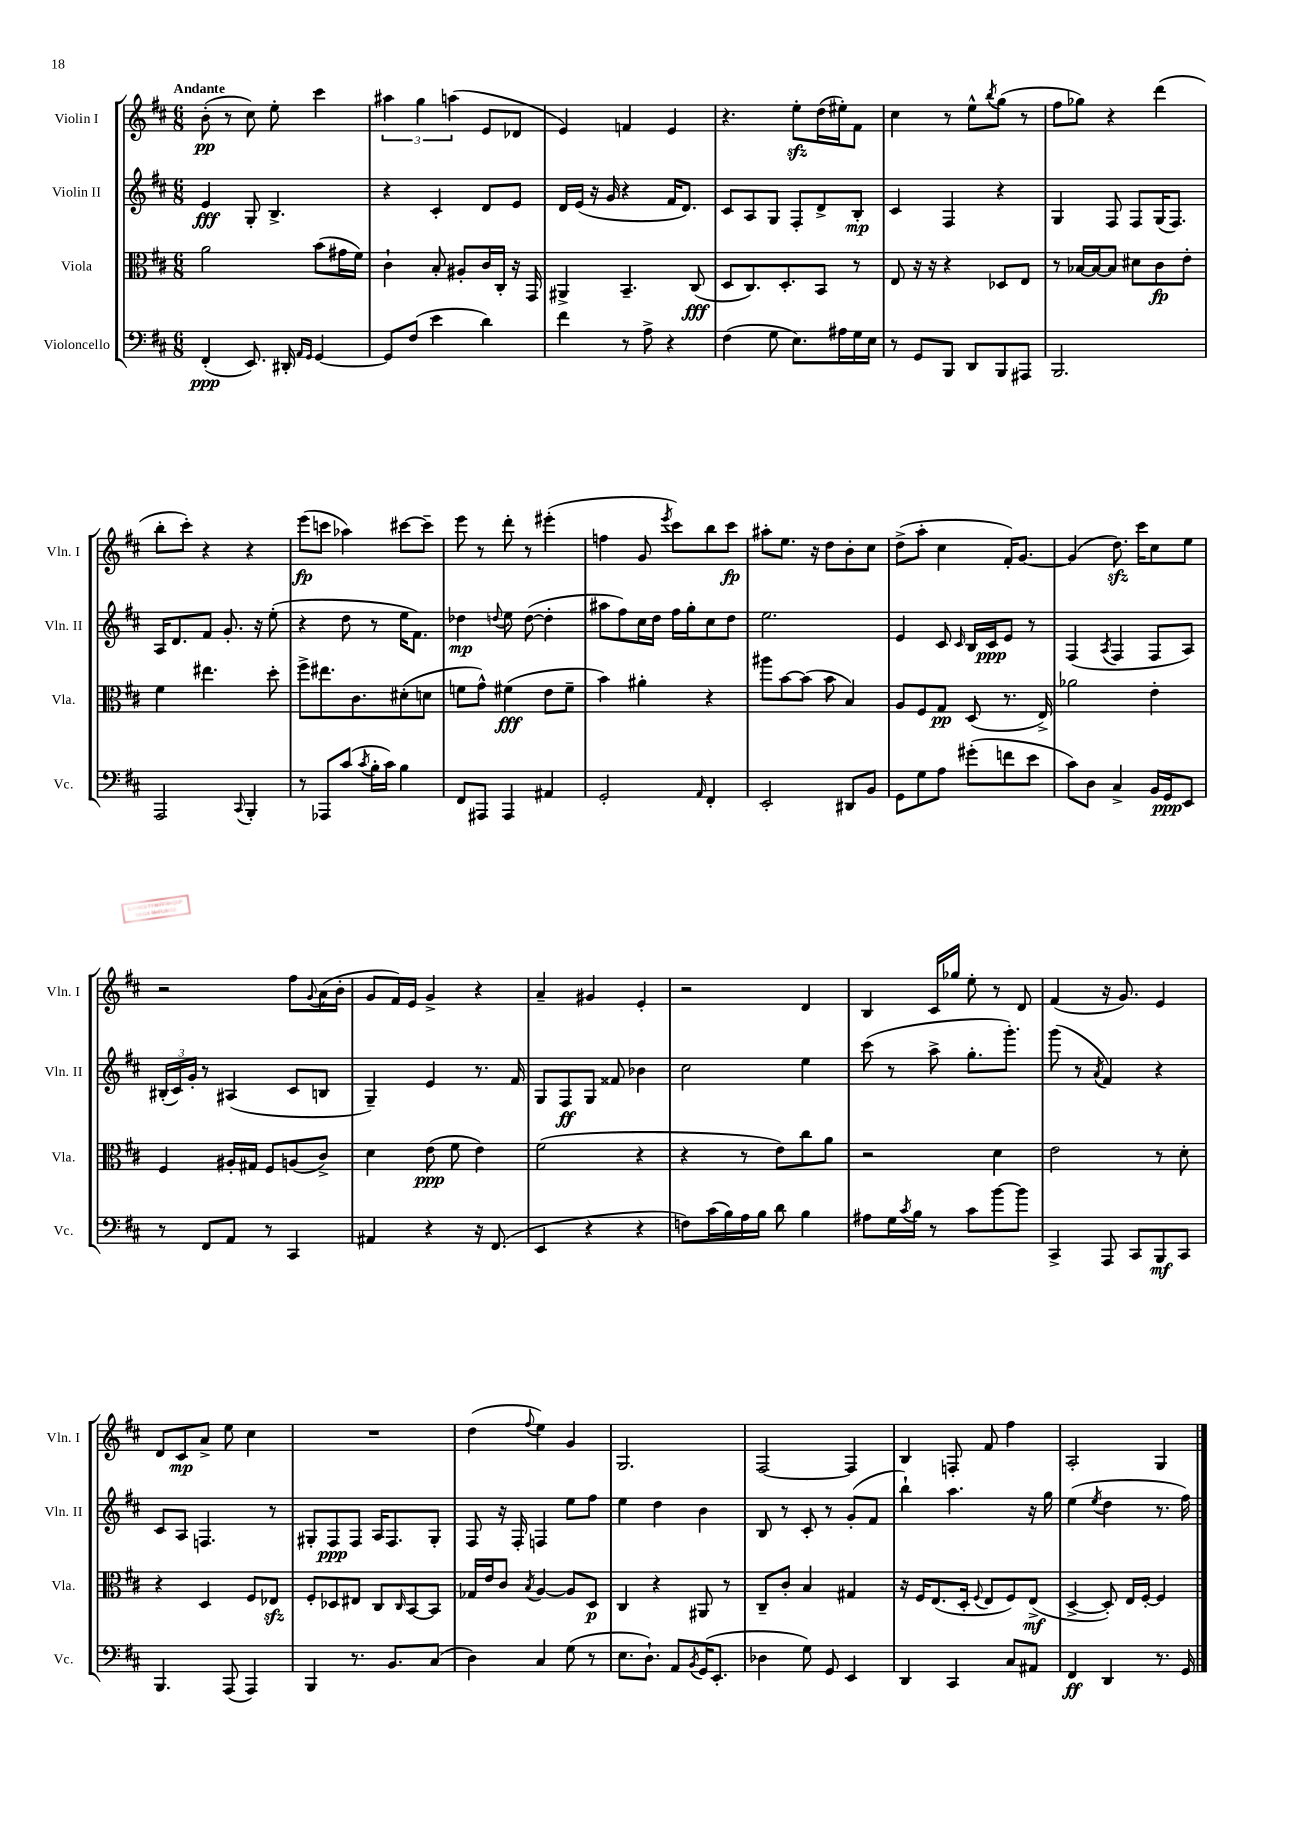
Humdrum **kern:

**kern	**dynam	**kern	**dynam	**kern	**dynam	**kern	**dynam
*part4	*part4	*part3	*part3	*part2	*part2	*part1	*part1
*staff4	*staff4	*staff3	*staff3	*staff2	*staff2	*staff1	*staff1
*I"Violoncello	*	*I"Viola	*	*I"Violin II	*	*I"Violin I	*
*I'Vc.	*	*I'Vla.	*	*I'Vln. II	*	*I'Vln. I	*
*clefF4	*	*clefC3	*	*clefG2	*	*clefG2	*
*k[f#c#]	*	*k[f#c#]	*	*k[f#c#]	*	*k[f#c#]	*
*M6/8	*	*M6/8	*	*M6/8	*	*M6/8	*
=1	=1	=1	=1	=1	=1	=1	=1
!	!	!	!	!	!	!LO:TX:a:B:t=Andante	!
(4FF#'/	ppp	2a\	.	4e/	fff	(8b'\	pp
.	.	.	.	.	.	8r	.
8.EE/)	.	.	.	8G'/	.	8cc#\)	.
.	.	.	.	4.B^/	.	8ee'\	.
16DD#X'/	.	.	.	.	.	.	.
16qqAA/LL	.	.	.	.	.	.	.
16qqGG/JJ	.	.	.	.	.	.	.
[4GG/	.	(8b\L	.	.	.	4ccc#\	.
.	.	16g#X\L	.	.	.	.	.
.	.	16f#\JJ)	.	.	.	.	.
=2	=2	=2	=2	=2	=2	=2	=2
8GG/L]	.	4c#`\	.	4r	.	6aa#X\	.
(8F#/J	.	.	.	.	.	.	.
.	.	.	.	.	.	6gg\	.
4e\	.	8B'/	.	4c#'/	.	.	.
.	.	.	.	.	.	(6aan\	.
.	.	8A#X'/L	.	.	.	.	.
4d\)	.	16c#/L	.	8d/L	.	8e/L	.
.	.	16C#'/JJ	.	.	.	.	.
.	.	16r	.	8e/J	.	8d-X/J	.
.	.	16GG/	.	.	.	.	.
=3	=3	=3	=3	=3	=3	=3	=3
4f#\	.	4AA#X^/	.	16d/LL	.	4e/)	.
.	.	.	.	(16e/JJ	.	.	.
.	.	.	.	16r	.	.	.
.	.	.	.	16g/	.	.	.
8r	.	4.BB~/	.	4r	.	4fn/	.
8A^\	.	.	.	.	.	.	.
4r	.	.	.	16f#/KL	.	4e/	.
.	.	.	.	8.d/J)	.	.	.
.	.	(8C#/	fff	.	.	.	.
=4	=4	=4	=4	=4	=4	=4	=4
(4F#\	.	8D/L	.	8c#/L	.	4.r	.
.	.	8.C#/)	.	8A/	.	.	.
8G\	.	.	.	8G/J	.	.	.
.	.	8.D'/	.	.	.	.	.
8.E\L)	.	.	.	8F#'/L	.	8eezz'\L	.
.	.	8BB/J	.	8d^/	.	(16dd\L	.
16A#X\L	.	.	.	.	.	16ee#X'\J)	.
16G\	.	8r	.	8B'/J	mp	8f#\J	.
16E\JJ	.	.	.	.	.	.	.
=5	=5	=5	=5	=5	=5	=5	=5
8r	.	8E/	.	4c#/	.	4cc#\	.
8GG/L	.	16r	.	.	.	.	.
.	.	16r	.	.	.	.	.
8BBB/J	.	4r	.	4F#/	.	8r	.
8DD/L	.	.	.	.	.	8ee^^\L	.
.	.	.	.	.	.	8qbb/	.
8BBB/	.	8D-X/L	.	4r	.	(8gg\J	.
8AAA#X/J	.	8E/J	.	.	.	8r	.
=6	=6	=6	=6	=6	=6	=6	=6
2.BBB/	.	8r	.	4G/	.	8ff#\L	.
.	.	[16B-X/LL	.	.	.	8gg-X\J)	.
.	.	16B-/J_	.	.	.	.	.
.	.	8B-/J]	.	8F#/	.	4r	.
.	.	8d#X\L	.	8F#/L	.	.	.
.	.	8c#\	fp	(16G/K	.	(4ddd\	.
.	.	.	.	8.F#/J)	.	.	.
.	.	8e'\J	.	.	.	.	.
!!LO:LB:g=z
=7	=7	=7	=7	=7	=7	=7	=7
2AAA/	.	4f#\	.	16A/KL	.	8bb'\L	.
.	.	.	.	8.d/	.	.	.
.	.	.	.	.	.	8ccc#'\J)	.
.	.	4.ee#X\	.	8f#/J	.	4r	.
.	.	.	.	8.g'/	.	.	.
8qqCC#/	.	.	.	.	.	.	.
4BBB'/	.	.	.	.	.	4r	.
.	.	.	.	16r	.	.	.
.	.	8dd'\	.	(8ee'\	.	.	.
=8	=8	=8	=8	=8	=8	=8	=8
8r	.	8ff#^\L	.	4r	.	(8eee\L	fp
8AAA-X/L	.	8.ee#X\	.	.	.	8cccn\J	.
(8c#/J	.	.	.	8dd\	.	4aa-X\)	.
.	.	8.c#\	.	.	.	.	.
8qc#/	.	.	.	.	.	.	.
16B'\LL	.	.	.	8r	.	.	.
16c#\JJ)	.	.	.	.	.	.	.
4B\	.	(8d#X'\	.	16ee\KL	.	[8ccc#X\L	.
.	.	.	.	8.f#\J)	.	.	.
.	.	8dn\J	.	.	.	8ccc#~\J]	.
=9	=9	=9	=9	=9	=9	=9	=9
8FF#/L	.	8fn\L	.	4dd-X\	mp	8eee\	.
8AAA#X/J	.	8g^^\J)	.	.	.	8r	.
.	.	.	.	8qqddn/	.	.	.
4AAA#/	.	(4f#X\	fff	8ee\	.	8ddd'\	.
.	.	.	.	([8dd\	.	8r	.
4AA#X/	.	8e\L	.	4dd'\]	.	(4eee#X'\	.
.	.	8f#~\J	.	.	.	.	.
=10	=10	=10	=10	=10	=10	=10	=10
2GG'/	.	4b\)	.	8aa#X\L	.	4ffn\	.
.	.	.	.	8ff#\)	.	.	.
.	.	4a#X'\	.	16cc#\L	.	8g/	.
.	.	.	.	16dd\JJ	.	.	.
.	.	.	.	.	.	8qeee/	.
.	.	.	.	16ff#\LL	.	8ccc#\L)	.
.	.	.	.	16gg'\J	.	.	.
16qqAA/	.	.	.	.	.	.	.
4FF#'/	.	4r	.	8cc#\	.	8bb\	.
.	.	.	.	8dd\J	.	8ccc#\J	fp
=11	=11	=11	=11	=11	=11	=11	=11
2EE'/	.	8aa#X\L	.	2.ee\	.	8aa#X'\L	.
.	.	[8b\	.	.	.	8.ee\J	.
.	.	(8b\J]	.	.	.	.	.
.	.	.	.	.	.	16r	.
.	.	8b\	.	.	.	8dd\L	.
8DD#X/L	.	4B/)	.	.	.	8b'\	.
8BB/J	.	.	.	.	.	8cc#\J	.
=12	=12	=12	=12	=12	=12	=12	=12
8GG\L	.	8A/L	.	4e/	.	(8dd^\L	.
8G\	.	8F#/	.	.	.	8aa'\J	.
8A\J	.	8G/J	pp	8c#/	.	4cc#\	.
.	.	.	.	16qqc#/	.	.	.
(8g#X'\L	.	(8D/	.	16B/LL	.	.	.
.	.	.	.	16c#/J	ppp	.	.
8fn\	.	8.r	.	8e/J	.	16f#'/KL)	.
.	.	.	.	.	.	[8.g/J	.
8e\J	.	.	.	8r	.	.	.
.	.	16E^/)	.	.	.	.	.
=13	=13	=13	=13	=13	=13	=13	=13
8c#\L)	.	2a-X\	.	(4F#/	.	(4g/]	.
8D\J	.	.	.	.	.	.	.
.	.	.	.	8qA/	.	.	.
4C#^/	.	.	.	4F#/	.	8.ddzz\)	.
.	.	.	.	.	.	16ccc#\KL	.
16BB/LL	.	4e'\	.	8F#/L	.	8cc#\	.
16GG/J	ppp	.	.	.	.	.	.
8EE/J	.	.	.	8A/J)	.	8ee\J	.
!!LO:LB:g=z
=14	=14	=14	=14	=14	=14	=14	=14
8r	.	4F#/	.	(24B#X'/LL	.	2r	.
.	.	.	.	24c#/)	.	.	.
.	.	.	.	24g'/JJ	.	.	.
8FF#/L	.	.	.	8r	.	.	.
8AA/J	.	16A#X'/LL	.	(4A#X/	.	.	.
.	.	16G#X/JJ	.	.	.	.	.
8r	.	8F#/L	.	.	.	.	.
4CC#/	.	(8An/	.	8c#/L	.	8ff#\L	.
.	.	.	.	.	.	8qqg/	.
.	.	8c#^/J)	.	8Bn/J	.	(16a\L	.
.	.	.	.	.	.	16b'\JJ	.
=15	=15	=15	=15	=15	=15	=15	=15
4AA#X/	.	4d\	.	4G~/)	.	8g/L	.
.	.	.	.	.	.	16f#/L)	.
.	.	.	.	.	.	16e/JJ	.
4r	.	(8e\	ppp	4e/	.	4g^/	.
.	.	8f#\	.	.	.	.	.
16r	.	4e\)	.	8.r	.	4r	.
(8.FF#/	.	.	.	.	.	.	.
.	.	.	.	16f#/	.	.	.
=16	=16	=16	=16	=16	=16	=16	=16
4EE/	.	(2f#\	.	8G/L	.	4a~/	.
.	.	.	.	8F#/	ff	.	.
4r	.	.	.	8G/J	.	4g#X/	.
.	.	.	.	8f##X/	.	.	.
4r	.	4r	.	4b-X\	.	4e'/	.
=17	=17	=17	=17	=17	=17	=17	=17
8Fn\L)	.	4r	.	2cc#\	.	2r	.
(16c#\L	.	.	.	.	.	.	.
16B\)	.	.	.	.	.	.	.
16A\	.	8r	.	.	.	.	.
16B\JJ	.	.	.	.	.	.	.
8d\	.	8e\L)	.	.	.	.	.
4B\	.	8cc#\	.	4ee\	.	4d/	.
.	.	8a\J	.	.	.	.	.
=18	=18	=18	=18	=18	=18	=18	=18
8A#X\L	.	2r	.	(8ccc#\	.	4B/	.
16G\L	.	.	.	8r	.	.	.
8qc#/	.	.	.	.	.	.	.
16B\JJ	.	.	.	.	.	.	.
8r	.	.	.	8aa^\	.	16c#/LL	.
.	.	.	.	.	.	16gg-X/JJ	.
8c#\L	.	.	.	8.gg'\L	.	8ee'\	.
[8b\	.	4d\	.	.	.	8r	.
.	.	.	.	8.ggg'\J)	.	.	.
8b\J]	.	.	.	.	.	8d/	.
=19	=19	=19	=19	=19	=19	=19	=19
4CC#^/	.	2e\	.	(8ggg\	.	(4f#/	.
.	.	.	.	8r	.	.	.
.	.	.	.	8qa/	.	.	.
8AAA/	.	.	.	4f#/)	.	16r	.
.	.	.	.	.	.	8.g/)	.
8CC#/L	.	.	.	.	.	.	.
8BBB/	mf	8r	.	4r	.	4e/	.
8CC#/J	.	8d'\	.	.	.	.	.
!!LO:LB:g=z
=20	=20	=20	=20	=20	=20	=20	=20
4.BBB/	.	4r	.	8c#/L	.	8d/L	.
.	.	.	.	8A/J	.	8c#/	mp
.	.	4D/	.	4.Fn/	.	8a^/J	.
(8AAA/	.	.	.	.	.	8ee\	.
4AAA/)	.	8F#/L	.	.	.	4cc#\	.
.	.	8E-Xzz/J	.	8r	.	.	.
=21	=21	=21	=21	=21	=21	=21	=21
4BBB/	.	8F#'/L	.	8G#X'/L	.	2.r	.
.	.	8D-X/	.	8F#/	ppp	.	.
8.r	.	8E#X/J	.	8F#/J	.	.	.
.	.	8C#/L	.	16A/KL	.	.	.
8.BB/L	.	.	.	8.F#/	.	.	.
.	.	16qqC#/	.	.	.	.	.
.	.	[8BB/	.	.	.	.	.
(8C#/J	.	8BB/J]	.	8G#'/J	.	.	.
=22	=22	=22	=22	=22	=22	=22	=22
4D\)	.	16G-X/LL	.	8F#/	.	(4dd\	.
.	.	16e/J	.	.	.	.	.
.	.	8c#/J	.	16r	.	.	.
.	.	.	.	16F#'/	.	.	.
.	.	8qB/	.	.	.	8qqff#/	.
4C#/	.	[4A/	.	4Fn/	.	4ee\)	.
(8G\	.	8A/L]	.	8ee\L	.	4g/	.
8r	.	8D/J	p	8ff#\J	.	.	.
=23	=23	=23	=23	=23	=23	=23	=23
8.E\L	.	4C#/	.	4ee\	.	2.G/	.
8.D`\J)	.	.	.	.	.	.	.
.	.	4r	.	4dd\	.	.	.
8AA/L	.	.	.	.	.	.	.
8qBB/	.	.	.	.	.	.	.
(16GG/K	.	8AA#X/	.	4b\	.	.	.
8.EE'/J	.	.	.	.	.	.	.
.	.	8r	.	.	.	.	.
=24	=24	=24	=24	=24	=24	=24	=24
4D-X\	.	8C#~/L	.	8B/	.	[2F#/	.
.	.	8c#'/J	.	8r	.	.	.
8G\)	.	4B/	.	8c#'/	.	.	.
8GG/	.	.	.	8r	.	.	.
4EE/	.	4G#X/	.	(8g'/L	.	4F#/]	.
.	.	.	.	8f#/J	.	.	.
=25	=25	=25	=25	=25	=25	=25	=25
4DD/	.	16r	.	4bb`\)	.	4B/	.
.	.	16F#/KL	.	.	.	.	.
.	.	(8.E/	.	.	.	.	.
4CC#/	.	.	.	4.aa\	.	8Fn'/	.
.	.	16D'/Jk	.	.	.	.	.
.	.	8qqF#/	.	.	.	.	.
.	.	8E/L	.	.	.	8f#/	.
8C#/L	.	8F#/)	.	.	.	4ff#\	.
8AA#X/J	.	(8E^/J	mf	16r	.	.	.
.	.	.	.	16gg\	.	.	.
=26	=26	=26	=26	=26	=26	=26	=26
4FF#/	ff	[4D^/	.	(4ee\	.	2A'/	.
.	.	.	.	8qee/	.	.	.
4DD/	.	8D'/])	.	4dd\	.	.	.
.	.	16E/LL	.	.	.	.	.
.	.	[16F#'/JJ	.	.	.	.	.
8.r	.	4F#/]	.	8.r	.	4G/	.
16GG/	.	.	.	16ff#\)	.	.	.
==	==	==	==	==	==	==	==
*-	*-	*-	*-	*-	*-	*-	*-
